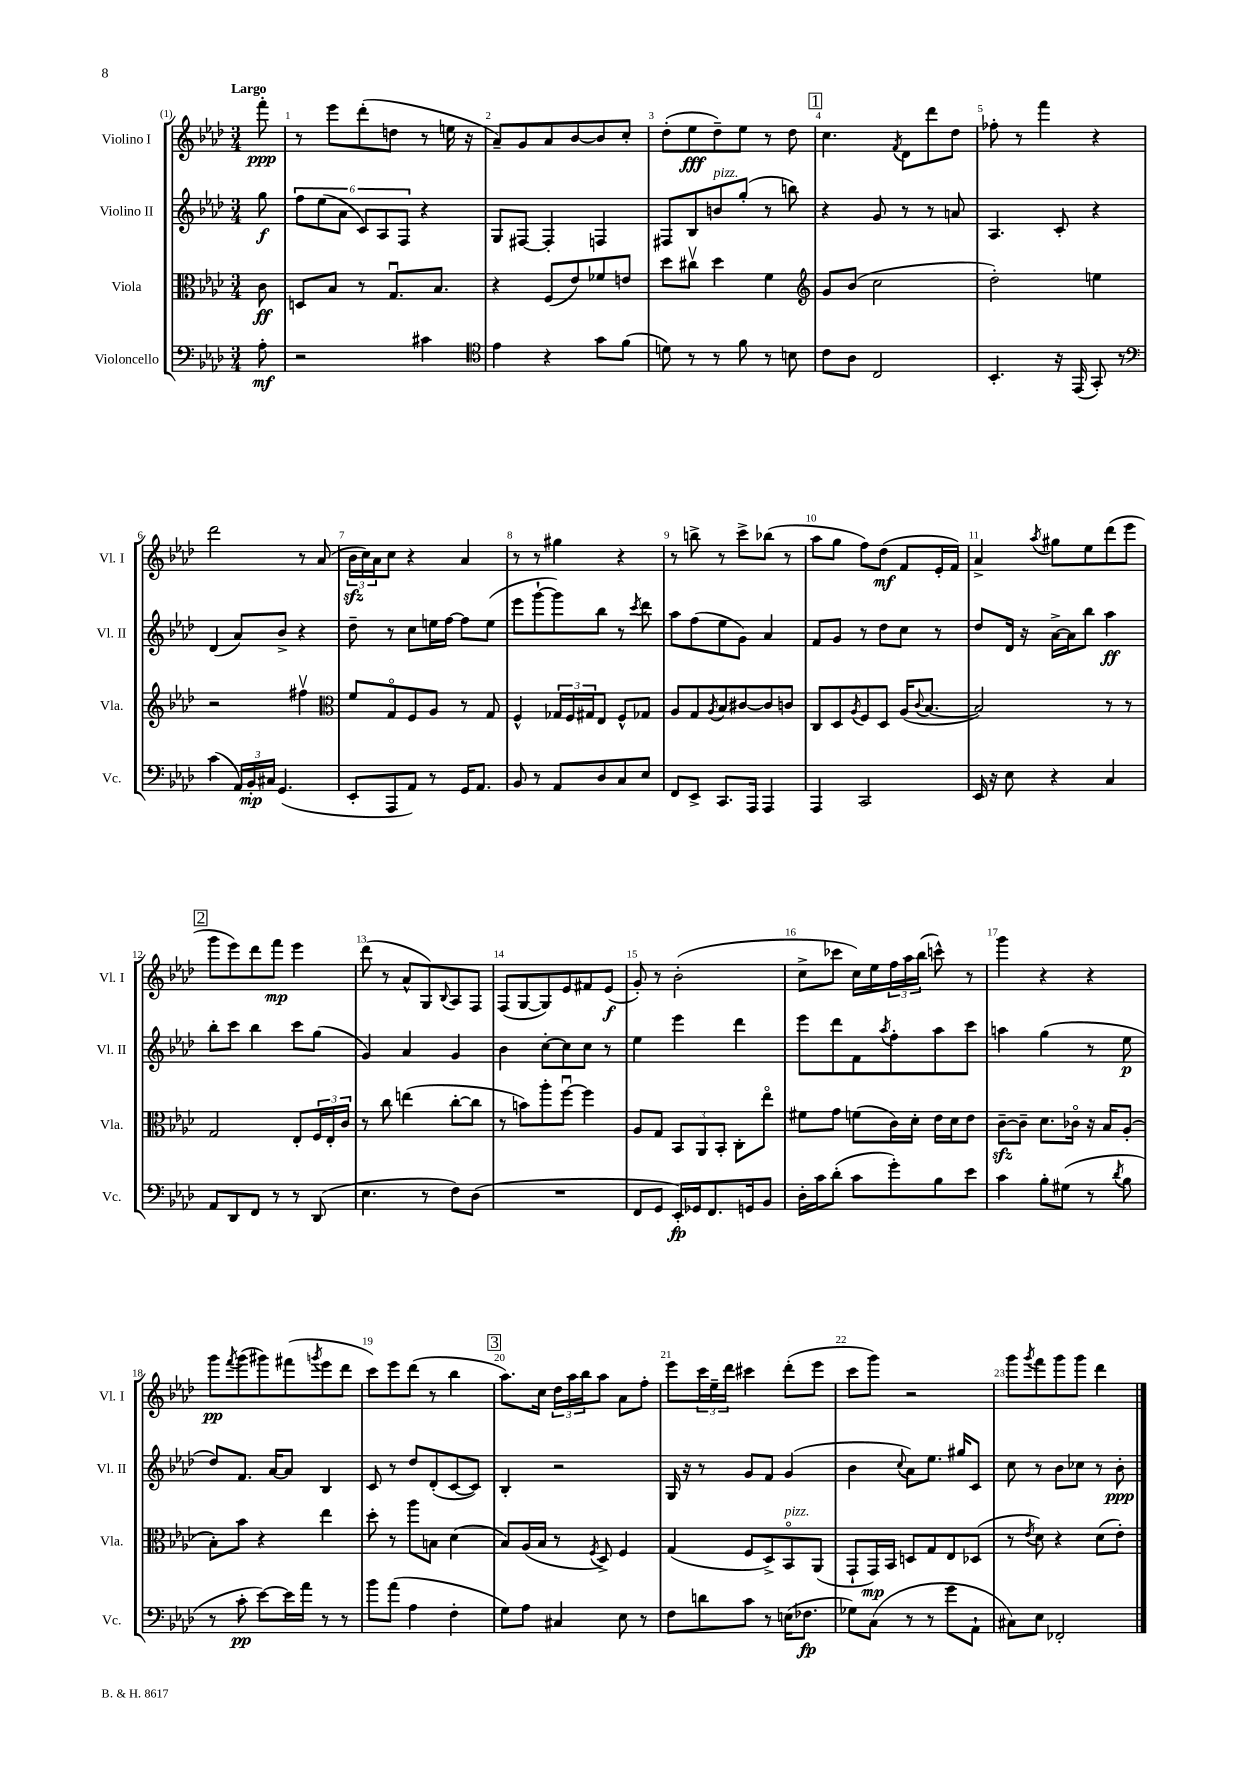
<<
\new StaffGroup <<
\new Staff = "s0" \with { instrumentName = "Violino I" shortInstrumentName = "Vl. I" } {
    \clef treble \key aes \major \numericTimeSignature \time 3/4 \partial 8 \tempo "Largo"
    f'''8-.\ppp |
    r8 ees'''8 des'''8-.( d''8 r8 e''16 r16 |
    aes'8--) g'8 aes'8 bes'8~ bes'8 c''8-. |
    des''8-.( ees''8\fff des''8--) ees''8 r8 des''8 |
    \mark \markup { \box "1" } c''4. \acciaccatura { f'8 } des'8 des'''8 des''8 |
    fes''8-. r8 f'''4 r4 |
    des'''2 r8 aes'8( |
    \tuplet 3/2 { bes'16\sfz c''16) aes'16 } c''8 r4 aes'4 |
    r8 r8 gis''4 r4 |
    r8 b''8-> r8 c'''8-> bes''8( r8 |
    aes''8 g''8 f''8) des''8\mf( f'8 ees'16-. f'16) |
    aes'4-> \acciaccatura { aes''8 } gis''8 ees''8 des'''8( ees'''8 |
    \mark \markup { \box "2" } g'''8 ees'''8) des'''8 f'''8\mp ees'''4 |
    des'''8( r8 aes'8-^ g8) \appoggiatura { bes8 } aes8 f8 |
    f8( g8~ g8) ees'8 fis'8 ees'8\f( |
    g'8-.) r8 bes'2-.( |
    c''8-> ces'''8 c''16) ees''16 \tuplet 3/2 { f''16 aes''16 bes''16( } c'''8-^) r8 |
    g'''4 r4 r4 |
    g'''8\pp \acciaccatura { f'''8 } g'''8( gis'''8) fis'''8( \acciaccatura { g'''8 } ees'''8 des'''8 |
    c'''8) ees'''8 des'''8( r8 bes''4 |
    \mark \markup { \box "3" } aes''8.) c''16 \tuplet 3/2 { des''16 aes''16 bes''16 } aes''8 aes'8 f''8-. |
    ees'''8 \tuplet 3/2 { c'''16 ees''16-- des'''16 } cis'''4 des'''8-.( ees'''8 |
    c'''8 g'''8) r2 |
    g'''8 \acciaccatura { g'''8 } f'''8 g'''8 g'''8 des'''4 \bar "|." |
}
\new Staff = "s1" \with { instrumentName = "Violino II" shortInstrumentName = "Vl. II" } {
    \clef treble \key aes \major \numericTimeSignature \time 3/4 \partial 8
    g''8\f |
    \tuplet 6/4 { f''8 ees''8( aes'8 c'8) aes8 f8 } r4 |
    g8 fis8~ fis4-. f4 |
    fis8 bes8 b'8^\markup { \italic "pizz." } g''8-.( r8 b''8) |
    \mark \markup { \box "1" } r4 g'8 r8 r8 a'8 |
    aes4. c'8-. r4 |
    des'4( aes'8) bes'8-> r4 |
    des''8-- r8 c''8 e''16 f''16~ f''8 e''8( |
    ees'''8 g'''8~-! g'''8) bes''8 r8 \acciaccatura { c'''8 } des'''8 |
    aes''8 f''8( ees''8 g'8) aes'4 |
    f'8 g'8 r8 des''8 c''8 r8 |
    des''8 des'16 r16 aes'16~-> aes'16 bes''8 aes''4\ff |
    \mark \markup { \box "2" } bes''8-. c'''8 bes''4 c'''8 g''8( |
    g'4) aes'4 g'4 |
    bes'4 c''8~-. c''8 c''8 r8 |
    ees''4 ees'''4 des'''4 |
    ees'''8 des'''8 f'8 \acciaccatura { aes''8 } f''8-. aes''8 c'''8 |
    a''4 g''4( r8 ees''8\p |
    des''8) f'8. aes'16~ aes'8 bes4 |
    c'8 r8 des''8 des'8-.( c'8~ c'8) |
    \mark \markup { \box "3" } bes4-. r2 |
    g16 r16 r8 g'8 f'8 g'4( |
    bes'4 \appoggiatura { c''8 } aes'8) ees''8. gis''16 c'8 |
    c''8 r8 bes'8 ces''8 r8 bes'8-.\ppp \bar "|." |
}
\new Staff = "s2" \with { instrumentName = "Viola" shortInstrumentName = "Vla." } {
    \clef alto \key aes \major \numericTimeSignature \time 3/4 \partial 8
    c'8\ff |
    d8 bes8 r8 g8.\downbow bes8. |
    r4 f8( ees'8) fes'8 e'8 |
    des''8 cis''8\upbow des''4 f'4 |
    \mark \markup { \box "1" } \clef treble g'8 bes'8( c''2 |
    des''2-.) e''4 |
    r2 fis''4\upbow |
    \clef alto f'8 g8\flageolet f8 aes8 r8 g8 |
    f4-^ \tuplet 3/2 { ges16 f16 gis16 } ees8 f8-^ ges8 |
    aes8 g8 \acciaccatura { aes8 } bes8 cis'8~ cis'8 c'8 |
    c8 des8 \acciaccatura { aes8 } f8 des8 aes16( \appoggiatura { c'8 } bes8.~ |
    bes2) r8 r8 |
    \mark \markup { \box "2" } g2 ees8-. \tuplet 3/2 { f16 ees16-. c'16 } |
    r8 c''8 e''4( c''8~-. c''8 |
    r8 b'8) aes''8-. f''8~\downbow f''4 |
    aes8 g8 \tuplet 3/2 { bes,8 aes,8 bes,8-. } c8-. ees''8\flageolet |
    fis'8 g'8 f'8( c'16) des'16-. ees'16 des'16 ees'8 |
    c'8~--\sfz c'8-- des'8. ces'16\flageolet r16 bes16 aes8-.( |
    bes8-.) bes'8 r4 ees''4 |
    des''8-. r8 aes''8 b8 des'4( |
    \mark \markup { \box "3" } bes8) aes16( bes16 r8 \acciaccatura { f8 } des8->) f4 |
    g4( f8 des8->) bes,8\flageolet^\markup { \italic "pizz." } aes,8( |
    g,8-! g,16\mp) bes,16 d8 g8 ees8 des8( |
    r8 \acciaccatura { ees'8 } des'8) r4 des'8( ees'8-.) \bar "|." |
}
\new Staff = "s3" \with { instrumentName = "Violoncello" shortInstrumentName = "Vc." } {
    \clef bass \key aes \major \numericTimeSignature \time 3/4 \partial 8
    aes8-.\mf |
    r2 cis'4 |
    \clef tenor ees'4 r4 g'8 f'8( |
    d'8) r8 r8 f'8 r8 b8 |
    \mark \markup { \box "1" } c'8 aes8 c2 |
    bes,4.-. r16 ees,16( g,8-.) r8 |
    \clef bass c'4( \tuplet 3/2 { aes,16) bes,16-.\mp cis16 } g,4.( |
    ees,8-. aes,,8 aes,8) r8 g,16 aes,8. |
    bes,8 r8 aes,8 des8 c8 ees8 |
    f,8 ees,8-> c,8. aes,,16 aes,,4 |
    aes,,4 c,2 |
    ees,16 r16 ees8 r4 c4 |
    \mark \markup { \box "2" } aes,8 des,8 f,8 r8 r8 des,8( |
    ees4. r8 f8) des8( |
    R2. |
    f,8 g,8 ees,16-.\fp) ges,16 f,8. g,16 bes,8 |
    des16-. c'16 des'8-.( c'8 g'8-.) bes8 ees'8 |
    c'4 bes8-. gis8( r8 \acciaccatura { des'8 } bes8 |
    r8 c'8-.\pp ees'8~) ees'16 aes'16 r8 r8 |
    bes'8 aes'8( aes4 f4-. |
    \mark \markup { \box "3" } g8) aes8 cis4 ees8 r8 |
    f8 d'8 c'8 r8 e16( fes8.\fp |
    ges8) c8( r8 r8 g'8 aes,8-! |
    cis8) ees8 fes,2-. \bar "|." |
}
>>
>>
\layout { \context { \Score \override BarNumber.break-visibility = ##(#f #t #t) barNumberVisibility = #all-bar-numbers-visible } }
